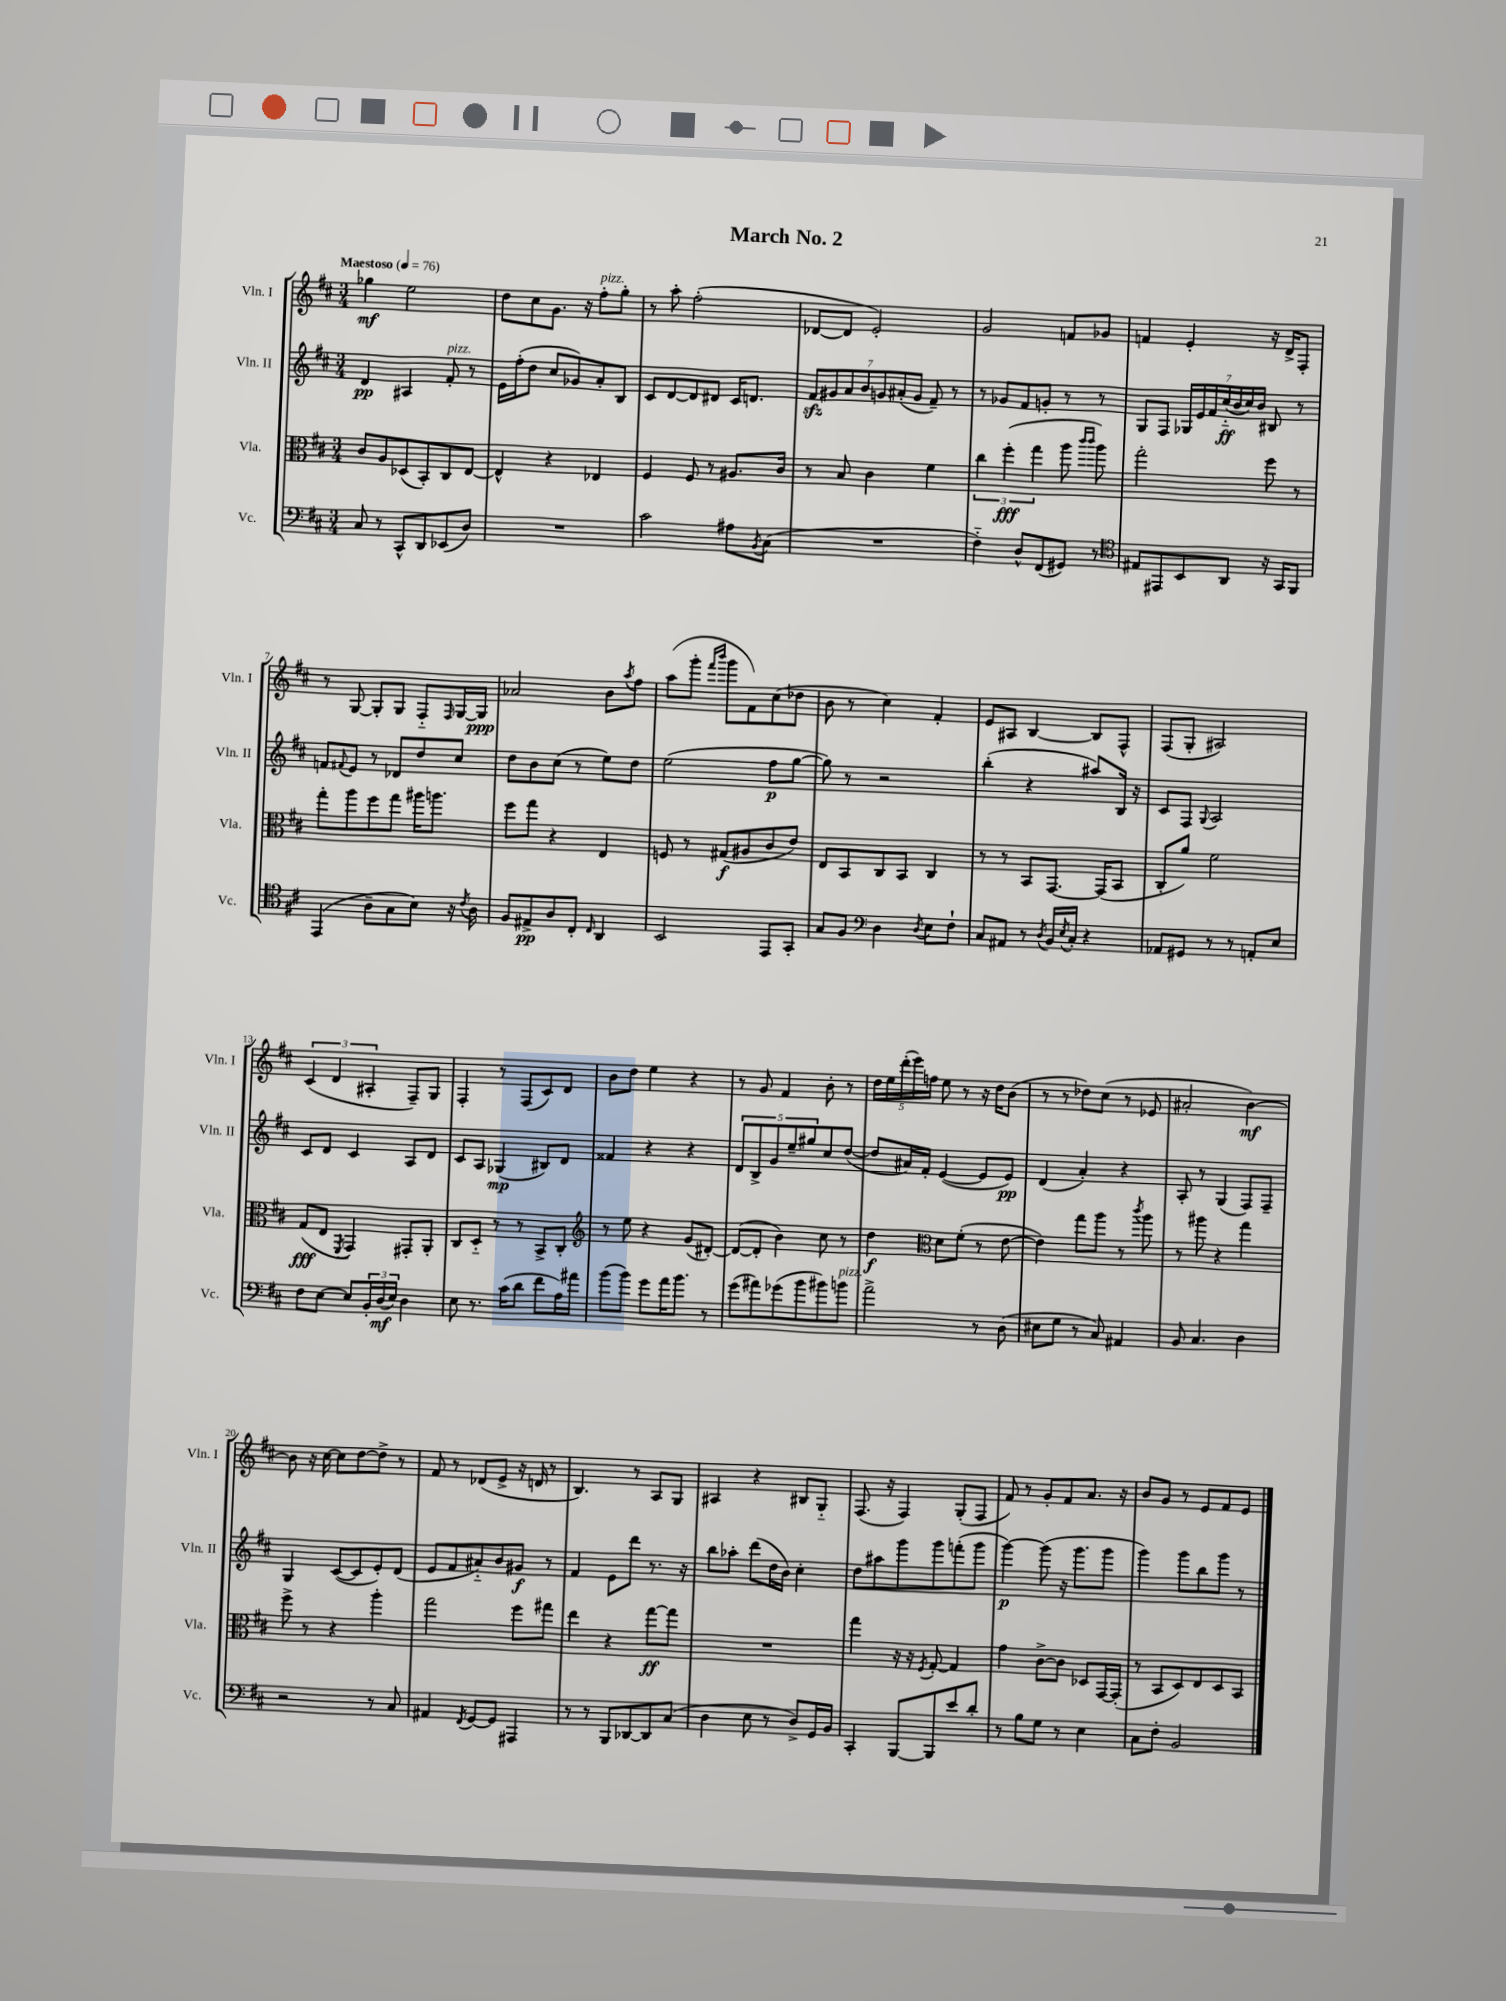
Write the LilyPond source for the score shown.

\header { title = "March No. 2" }
<<
\new StaffGroup <<
\new Staff = "s0" \with { instrumentName = "Vln. I" shortInstrumentName = "Vln. I" } {
    \clef treble \key d \major \numericTimeSignature \time 3/4 \tempo "Maestoso" 4 = 76
    ges''4\mf e''2 |
    d''8 cis''8 g'8. r16 fis''8-.^\markup { \italic "pizz." } g''8-. |
    r8 a''8-. fis''2-.( |
    des'8~ des'8 e'2-.) |
    g'2 f'8 ges'8 |
    f'4 e'4-. r16 d'16-> fis8-. |
    r8 g8~ g8-. g8 fis8-_ \grace { fis16 } g16~ g16\ppp |
    aes'2 b'8 \acciaccatura { a''8 } fis''8 |
    a''8( g'''8-. \grace { fis'''16 b'''16 } g'''8 fis'8) cis''8( des''8 |
    b'8 r8 cis''4) fis'4-. |
    e'8 ais8 b4~ b8 fis8-^ |
    fis8( g8-. ais2) |
    \tuplet 3/2 { cis'4( d'4 ais4-. } fis8--) g8 |
    fis4-. r8 fis8( cis'8) d'8 |
    b'8 d''8 e''4 r4 |
    r8 g'8 fis'4 b'8-. r8 |
    \tuplet 5/4 { d''16 e''16 d'''16-.( e'''16) f''16 } e''8 r8 r16 d''16 b'8( |
    r8 r8 des''8) cis''8( r8 ees'8 |
    ais'2-. b'4~\mf) |
    b'8 r16 cis''16~ cis''8 d''8~ d''8-> r8 |
    fis'8 r8 des'8( e'8-> r16 d'16 r8 |
    b4.) r8 a8 g8 |
    ais4 r4 bis8 g8-_ |
    fis8.( r16 fis4) g8-.( fis8 |
    fis'8) r8 g'8-. fis'8 a'8. r16 |
    b'8 g'8 r8 e'8 fis'8 e'8 \bar "|." |
}
\new Staff = "s1" \with { instrumentName = "Vln. II" shortInstrumentName = "Vln. II" } {
    \clef treble \key d \major \numericTimeSignature \time 3/4
    d'4\pp ais4 fis'8-.^\markup { \italic "pizz." } r8 |
    e'16 fis''16-.( d''8 cis''8 ges'8) a'8-. b8 |
    cis'8 d'8~ d'8 dis'8 cis'16 d'8. |
    \tuplet 7/4 { fis'8\sfz gis'8 a'8 b'8 g'8 ais'8-.( g'8 } fis'8--) r8 |
    r8 ges'8 fis'8 g'8-. r8 r8 |
    g8 fis8 \tuplet 7/4 { ges16 e'16 fis'16 cis''16-_\ff( b'16 cis''16) b'16 } bis8 r8 |
    f'8 \appoggiatura { fis'8 } e'8 r8 des'8 d''8 cis''8 |
    d''8 b'8 cis''8( r8 e''8) d''8 |
    e''2( fis''8\p g''8~ |
    g''8) r8 r2 |
    b''4-.( r4 ais''8) b16 r16 |
    cis'8 fis8 \appoggiatura { g8 } a2 |
    cis'8 d'8 cis'4 a8 d'8 |
    cis'8 a8 ges4\mp( bis8) d'8 |
    fisis'4 r4 r4 |
    \tuplet 5/4 { d'8 b8-> g'8 e''8-- gis''8 } cis''8 d''8~( |
    d''8 ais'16) fis'16-. e'4~( e'8 e'8\pp) |
    d'4( a'4-.) r4 |
    a8-. r8 g4( fis8) fis8-- |
    g4 cis'8~( cis'8 e'8-.) d'8( |
    e'8 fis'8 ais'8-_) b'8 gis'8\f r8 |
    fis'4 e'8 d'''8 r8. r16 |
    b''8 aes''8-. d'''8( d''16 b'16) cis''4-. |
    d''8 ais''8 g'''8 g'''8 f'''8-.( g'''8 |
    g'''4~\p) g'''8( r16 g'''8. g'''8 |
    g'''4) g'''8 b''8 g'''8 r8 \bar "|." |
}
\new Staff = "s2" \with { instrumentName = "Vla." shortInstrumentName = "Vla." } {
    \clef alto \key d \major \numericTimeSignature \time 3/4
    cis'8 a8 des8( b,8-.) cis8 e8~ |
    e4-^ r4 ees4 |
    fis4 fis8 r8 ais8. cis'16 |
    r8 b8 cis'4 fis'4 |
    \tuplet 3/2 { cis''4 fis''4-.\fff( g''4 } a''8 \grace { cis'''16 cis'''16 } a''8) |
    g''2-. fis''8 r8 |
    g''8-. a''8 fis''8 g''8 ais''16 a''8. |
    fis''8 g''8 r4 e4 |
    f8 r8 gis8\f( ais8 cis'8 e'8) |
    e8 b,8 cis8 b,8 cis4 |
    r8 r8 b,8 g,8.~ g,16( b,8 |
    cis8-. a'8) fis'2 |
    g8\fff( e8 \acciaccatura { fis,8 } g,4) gis,8-. a,8-. |
    cis8 d8-_ r8 r8 b,8-> cis8-. |
    \clef treble r8 e''8 r4 g'8( dis'8~-.) |
    dis'8~( dis'8-. b'4) cis''8 r8 |
    d''4\f \clef alto d'8 fis'8-.( r8 e'8~ |
    e'4) g''8 a''8 r8 \acciaccatura { cis'''8 } a''8 |
    r8 ais''8 r4 g''4 |
    fis''8-> r8 r4 a''4-. |
    g''2 fis''8 gis''8 |
    e''4 r4 g''8~\ff g''8 |
    R2. |
    g''4 r16 r16 \acciaccatura { fis8 } g8~-. g4 |
    g'4 cis'8~-> cis'8 des8 g,16~ g,16-.( |
    r8 b,8 d8) e8 d8 b,8 \bar "|." |
}
\new Staff = "s3" \with { instrumentName = "Vc." shortInstrumentName = "Vc." } {
    \clef bass \key d \major \numericTimeSignature \time 3/4
    cis8 r8 cis,8-^ d,8 ees,8( d8) |
    R2. |
    cis'2 ais8 \acciaccatura { b,8 } cis8( |
    R2. |
    fis4-_) d8-^ fis,8( gis,8) r8 |
    \clef tenor eis8 eis,8 b,8 a,8 r16 g,16 fis,8 |
    e,4( a8-- g8 b8) r16 \acciaccatura { cis'8 } a16 |
    fis8 eis8->\pp a8 cis8-. \grace { cis16 } a,4 |
    b,2 e,8 g,8-. |
    g8 fis8 \clef bass d4 \acciaccatura { d8 } e8 fis8-! |
    cis8 ais,8 r8 \acciaccatura { d8 } b,16 \acciaccatura { e8 } cis16-. r4 |
    aes,8 gis,8 r8 r8 a,8-. e8 |
    fis8 e8~ e8 \tuplet 3/2 { b,16-. d16\mf( e16) } d4 |
    e8 r8. cis'16( d'8 fis'8 a16) ais'16 |
    b'8( b'8) g'8 a'16 b'8. r8 |
    g'8( ais'8) ges'8( b'8 bis'8) b'8^\markup { \italic "pizz." } |
    a'2-> r8 d8( |
    eis8 g8 r8 cis8) ais,4 |
    b,8 cis4. d4 |
    r2 r8 cis8 |
    ais,4 \acciaccatura { fis,8 } g,8~ g,8 ais,,4 |
    r8 r8 b,,8 des,8~ des,8 cis8( |
    d4 e8 r8 d8->) g,16 b,16 |
    cis,4-. b,,8~ b,,8 e'8 d'8-. |
    r8 b8 g8 r8 e4 |
    cis8 fis8-. b,2 \bar "|." |
}
>>
>>
